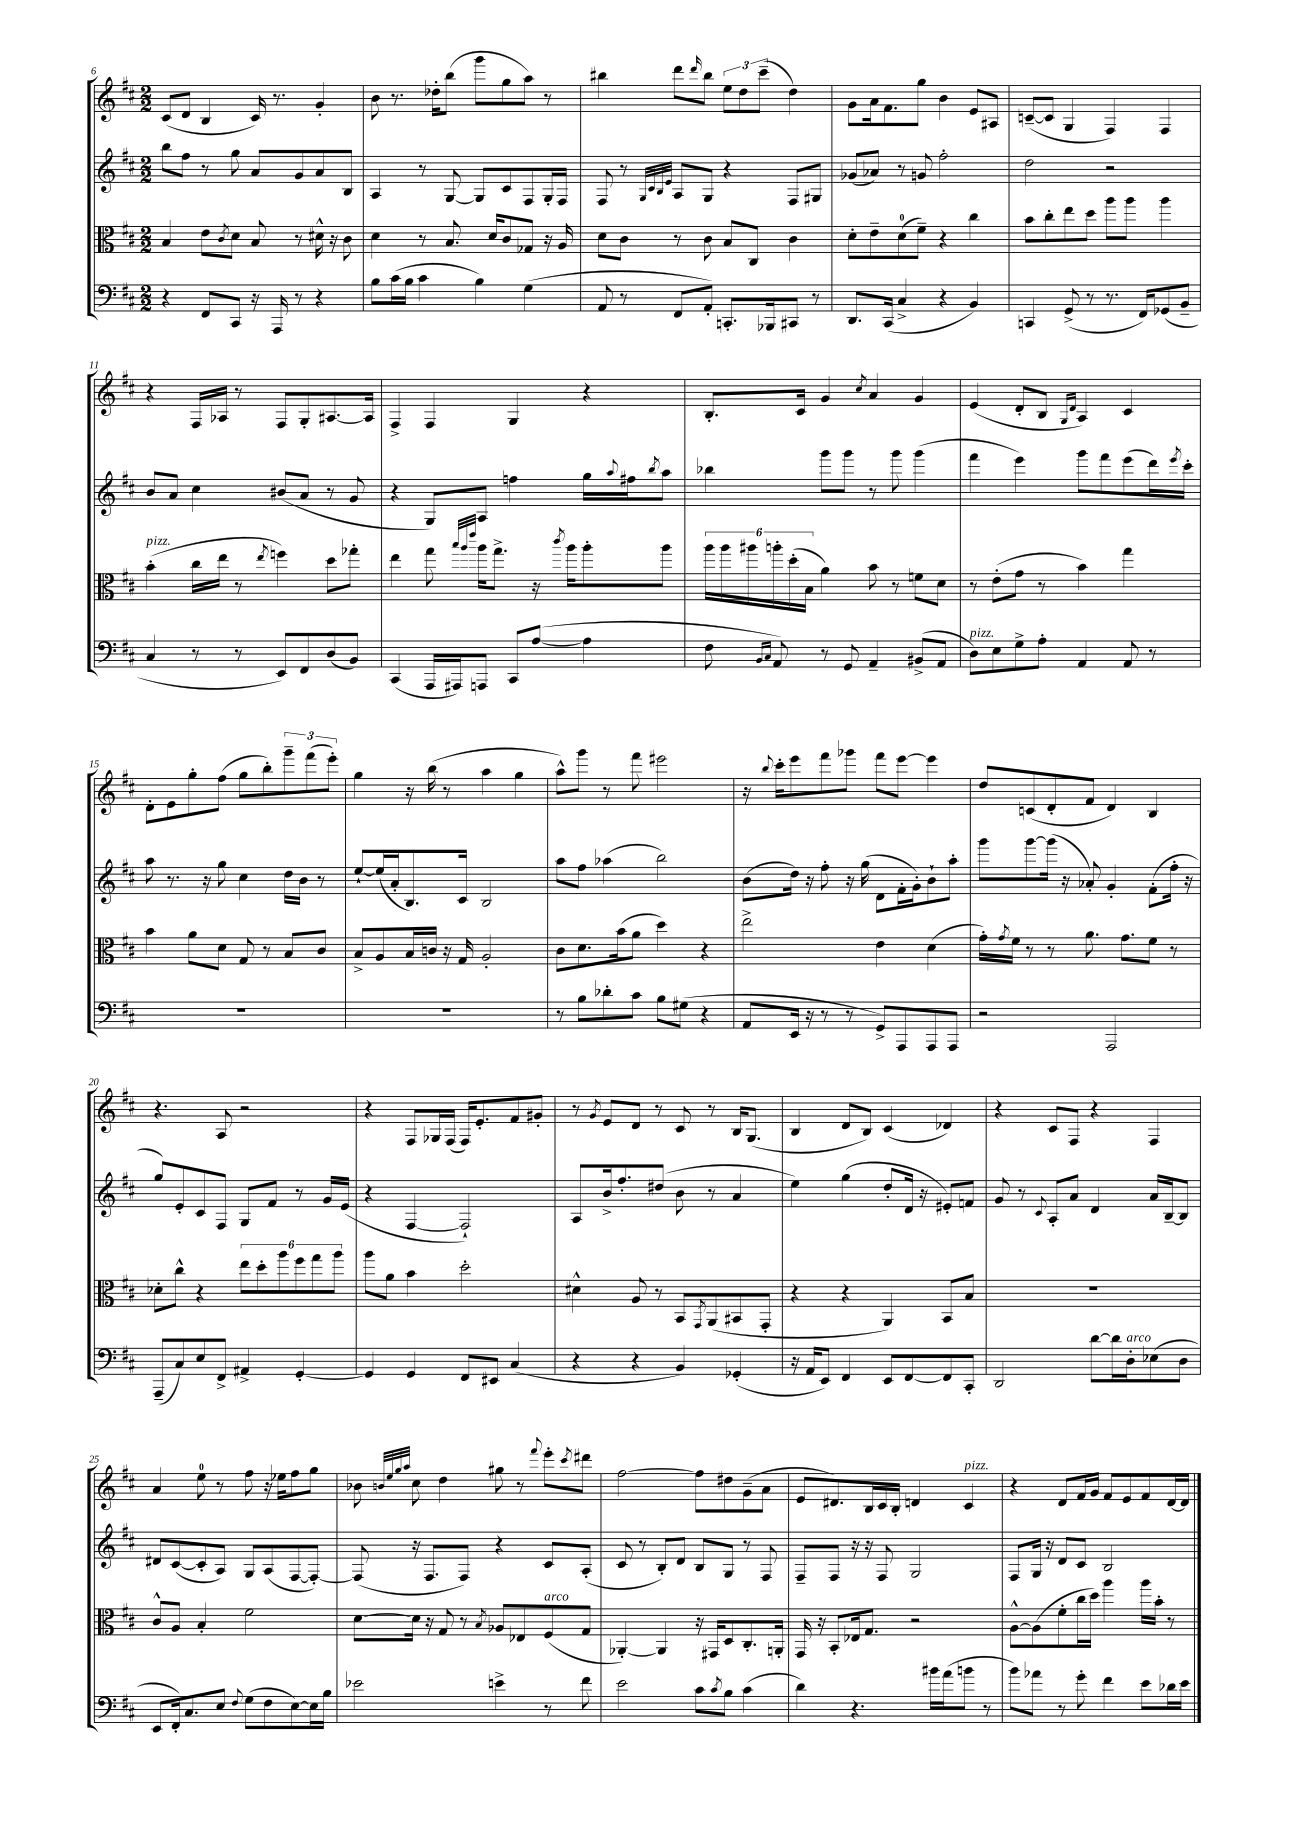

**kern	**kern	**kern	**kern
*staff4	*staff3	*staff2	*staff1
*clefF4	*clefC3	*clefG2	*clefG2
*k[f#c#]	*k[f#c#]	*k[f#c#]	*k[f#c#]
*M2/2	*M2/2	*M2/2	*M2/2
4r	4B/	8bb\L	(8c#/L
.	.	8ff#\J	8d/J
8FF#/L	8e\L	8r	4B/
.	8qc#/	.	.
8CC#/J	8d\J	8gg\	.
16r	8B/	8a/L	16c#/)
16AAA/	.	.	8.r
8r	8r	8g/	.
4r	16d#^^\	8a/	4g'/
.	16r	.	.
.	8c#\	8B/J	.
=	=	=	=
8B\L	4d\	4A/	8b\
(16c#\L	.	.	8.r
16B\JJ	.	.	.
4c#\	8r	8r	.
.	.	.	16dd-'\LK
.	8.B/	[8G/	(8bb\J
4B\)	.	8G/]L	8ggg\L
.	16d/LK	.	.
.	8c#/	8c#/	8gg\
(4G\	8G-/J	8F#/	8aa\J)
.	16r	16G'/L	8r
.	16A/	16F#/JJ	.
=	=	=	=
8AA/	8d\L	8F#/	4bb#\
8r	8c#\J	8r	.
.	.	32qqG/LLL	.
.	.	32qqc#/	.
.	.	32qqB/	.
.	.	32qqe/JJJ	.
8FF#/L	8r	8A/L	8ddd\L
.	.	.	16qqddd/
8AA'/J)	8c#\	8G/J	8bb#\J
8.CC'/L	8B/L	4r	12ee\L
.	.	.	12dd\
.	8C#/J	.	.
.	.	.	(12ccc#~\J
16BBB-/k	.	.	.
8CC#/J	4c#\	8F#/L	4dd\)
8r	.	8G#/J	.
=	=	=	=
8.DD/L	8d'\L	(8g-/L	8g\L
.	8e~\	8a-/J)	16a\k
(16CC#/Jk	.	.	8.f#\
4C#^/	(8d\	8r	.
.	8f#~\J)	8g/	8gg\J
4r	4r	2ff#'\	4b\
4BB/)	4cc#\	.	8e/L
.	.	.	8A#/J
=	=	=	=
4CC/	8b\L	2dd\	([8c~/L
.	8cc#'\	.	8c/]J
(8GG^/	8ee\	.	4G/
8r	8dd\J	.	.
8.r	8aa\L	2r	4F#/)
.	8aa\J	.	.
16FF#/LK)	.	.	.
(8GG-/	4aa\	.	4F#/
8BB~/J	.	.	.
=	=	=	=
4C#/	(4b'\	8b/L	4r
.	.	8a/J	.
8r	16cc#\LL	4cc#\	16F#/LL
.	16ee\JJ	.	16A-/JJ
8r	8r	.	8r
.	8qee/	.	.
8EE/L)	4ff\)	(8b#/L	8F#/L
8FF#/	.	8a/J	8G'/
(8D/	8dd\L	8r	[8.A#/
8BB/J)	8gg-'\J	8g/	.
.	.	.	16A#/]Jk
=	=	=	=
(4CC#/	4ee\	4r	4F#^/
16AAA/LL	8gg\	8G/L)	4F#/
16AAA#/J)	.	.	.
.	32qqbb/LLL	.	.
.	32qqaa/	.	.
.	32qqeee/JJJ	.	.
8AAA/J	16aa\LK	8A/J	.
.	8.gg^\J	.	.
8CC#/L	.	4ff\	4G/
([8A/J	16r	.	.
.	8qccc#/	.	.
.	16aa\LK	.	.
4A\]	8aa'\	16gg\LL	4r
.	.	8qqaa/	.
.	.	16ff#\J	.
.	.	8qbb/	.
.	8aa\J	8aa\J	.
=	=	=	=
8F#\	24aa\LL	4bb-\	8.B'/L
.	24aa\	.	.
.	24aa#\	.	.
16qqBB/LL	.	.	.
16qqC#/JJ	.	.	.
8AA/)	24aa'\	.	.
.	(24dd'\	.	.
.	.	.	16c#/Jk
.	24B\JJ	.	.
8r	4a\)	8ggg\L	4g/
8GG/	.	8ggg\J	.
.	.	.	8qcc#/
4AA~/	8b\	8r	4a/
.	8r	8ggg\	.
(8BB#^/L	8f\L	(4ggg\	4g/
8AA/J	8d\J	.	.
=	=	=	=
8D\L)	8r	4fff#\	(4e/
8E\	(8e'\L	.	.
8G^\	8g\J	4eee\)	8d'/L
8A'\J	8r	.	8B/J
.	.	.	16qqG/LL
.	.	.	16qqd/JJ
4AA/	4b\)	8ggg\L	4A/)
.	.	8fff#\	.
8AA/	4gg\	(8eee\	4c#/
8r	.	16ddd\L)	.
.	.	8qeee/	.
.	.	16ccc#'\JJ	.
=	=	=	=
1r	4b\	8aa\	8d'\L
.	.	8.r	8e\
.	8a\L	.	8gg'\
.	.	16r	.
.	8d\J	8gg\	(8ff#\J
.	8G/	4cc#\	8gg\L
.	8r	.	8bb'\)
.	8B/L	16dd\LL	12ggg~\
.	.	16b\JJ	.
.	.	.	(12fff#\
.	8c#/J	8r	.
.	.	.	12eee'\J)
=	=	=	=
1r	8B^/L	[8ee`/L	4gg\
.	8A/	(16ee/]L	.
.	.	16a'/J	.
.	16B/L	8.B/)	16r
.	16c/JJ	.	(16bb\
.	16r	.	8r
.	16G/	16c#/Jk	.
.	2A'/	2B/	4aa\
.	.	.	4gg\
=	=	=	=
8r	8c#\L	8aa\L	8aa^^\L)
8B\L	8.d\	8ff#\J	8ggg\J
8d-'\	.	(4aa-\	8r
.	(16b\k	.	.
8c#\J	8a\J	.	8fff#\
8B\L	4dd\)	2bb\)	2eee#\
(8G#\J	.	.	.
4r	4r	.	.
=	=	=	=
8AA/L	2ee^\	(8b\L	16r
.	.	.	8qqbb/
.	.	.	16ccc#'\LK
16EE/Jk	.	16dd\Jk)	8eee\
16r	.	16r	.
8r	.	8ff#'\	8fff#\
8r	.	16r	8ggg-\J
.	.	(16gg\	.
8GG^/L)	4e\	8d\L	8fff#\L
8AAA/	.	16f#'\L	[8eee\J
.	.	16g'\J)	.
8AAA/	(4d\	8b`\	4eee\]
8AAA/J	.	8aa'\J	.
=	=	=	=
2r	16g'\LL)	8ggg\L	8dd/L
.	8qg/	.	.
.	16f#\JJ	.	.
.	8r	[8ggg\	(8c/
.	8r	(16ggg\]Jk	8d'/
.	.	16r	.
.	8.a\	8a-'/)	8f#/J
2AAA/	.	4g'/	4d/)
.	8.g\L	.	.
.	8f#\J	(8f#'\L	4B/
.	8r	16ff#'\Jk	.
.	.	16r	.
=	=	=	=
(8AAA~/L	8d-'\L	8gg/L)	4.r
8C#/)	8cc#^^\J	8e'/	.
8E/	4r	8c#/	.
8FF#^/J	.	8F#/J	8A/
4AA#^/	12ee\L	8G/L	2r
.	12dd'\	.	.
.	.	8f#/J	.
.	12aa\	.	.
[4GG'/	12ff#\	8r	.
.	12gg\	.	.
.	.	16g/LL	.
.	12aa\J	.	.
.	.	(16e/JJ	.
=	=	=	=
4GG/]	8aa\L	4r	4r
.	8a\J	.	.
4GG/	4b\	[4F#/	8F#/L
.	.	.	16G-/L
.	.	.	(16F#/JJ
8FF#/L	2dd'\	2F#`/])	16F#/LK)
.	.	.	8.e'/
8EE#/J	.	.	.
(4C#/	.	.	8f#/
.	.	.	8g#'/J
=	=	=	=
4r	4d#^^\	8A/L	8r
.	.	.	8qg/
.	.	16b^/k	8e/L
.	.	8.ff#'/	.
4r	8A/	.	8d/J
.	8r	(8dd#/J	8r
4BB/)	8BB/L	8b\	8c#/
.	8qGG/	.	.
.	(8AA/	8r	8r
(4GG-'/	8BB#/	4a/	16B/LK
.	.	.	(8.G/J
.	8GG'/J	.	.
=	=	=	=
16r	4r	4ee\)	4B/
16AA/LK	.	.	.
8EE/J)	.	.	.
4FF#/	4r	(4gg\	8d/L
.	.	.	8B/J)
8EE/L	4AA/)	8dd'/L	(4c#/
[8FF#/	.	16d/Jk	.
.	.	16r	.
8FF#/]	8BB/L	8e#'/L)	4d-/)
8CC#'/J	8B/J	8f/J	.
=	=	=	=
2DD/	1r	8g/	4r
.	.	8r	.
.	.	8qqc#/	.
.	.	8A'/L	8c#/L
.	.	8a/J	8F#/J
[8d\L	.	4d/	4r
16d\]L	.	.	.
16D'\J	.	.	.
(8E-\	.	16a/LL	4F#/
.	.	[16B~/J	.
8D\J	.	8B/]J	.
=	=	=	=
8EE/L	8c#^^/L	8d#/L	4a/
16FF#'/k)	8A/J	([8c#/	.
8.C#/	.	.	.
.	4B'/	8c#'/]	8ee\
8E/J	.	8A/J)	8r
8qqF#/	.	.	.
(8G\L	2f#\	8G/L	8ff#\
8F#\	.	(8A/	16r
.	.	.	16ee-\LK
[8E\)	.	[8F#/	8ff#\
16E\]L	.	8F#'/_J)	8gg\J
16B\JJ	.	.	.
=	=	=	=
2e-\	[8d\L	(8F#/]	8b-\
.	.	.	32qqb/LLL
.	.	.	32qqee/
.	.	.	32qqgg/
.	.	.	32qqaa/JJJ
.	16d\]Jk	16r	8cc#\
.	16r	8.F#/L	.
.	8G/	.	4dd\
.	8r	8F#/J)	.
.	8qB/	.	.
4e^\	8A-/L	4r	8gg#\
.	8E-/	.	8r
.	.	.	8qqfff#/
8r	(8F#/	8c#/L	8eee'\L
.	.	.	8qccc#/
8f#\	8G/J	(8A'/J	8ddd#\J
=	=	=	=
2e\	[4AA-'/)	8c#/	[2ff#\
.	.	8r	.
.	4AA-/]	8B'/L)	.
.	.	8d/J	.
8c#\L	16r	8B/L	8ff#\]L
.	16GG#/LK	.	.
8qc#/	.	.	.
8B\J	8D/	8G/J	8dd#\
(4c#\	8.C#'/	8r	(8g~\
.	.	8F#/	8a\J
.	16AA'/Jk	.	.
=	=	=	=
4d\)	16GG/	8F#~/L	8e/L
.	16r	.	.
.	8BB'/L	8F#/J	8.d#/)
4.r	16E-/k	16r	.
.	8.G/J	16r	16B/L
.	.	8F#/	16c#/
.	.	.	16B'/JJ
.	2r	2G/	4d/
16b#\LL	.	.	.
(16a\J	.	.	.
8b\J	.	.	4c#/
8r	.	.	.
=	=	=	=
8b\L)	[8A^^\L	8F#/L	4r
8a-\J	(8A\]	16G/Jk	.
.	.	16r	.
8r	8f#'\	8d/L	8d/L
8g'\	16cc#\L	8c#/J	16f#/L
.	16dd\JJ)	.	16g/JJ
4f#\	4aa\	2B/	8f#/L
.	.	.	8e/
8e\L	16aa\LL	.	8f#/
.	16b'\JJ	.	.
16d-\L	8r	.	[16d/L
16e\JJ	.	.	16d/]JJ
==	==	==	==
*-	*-	*-	*-
